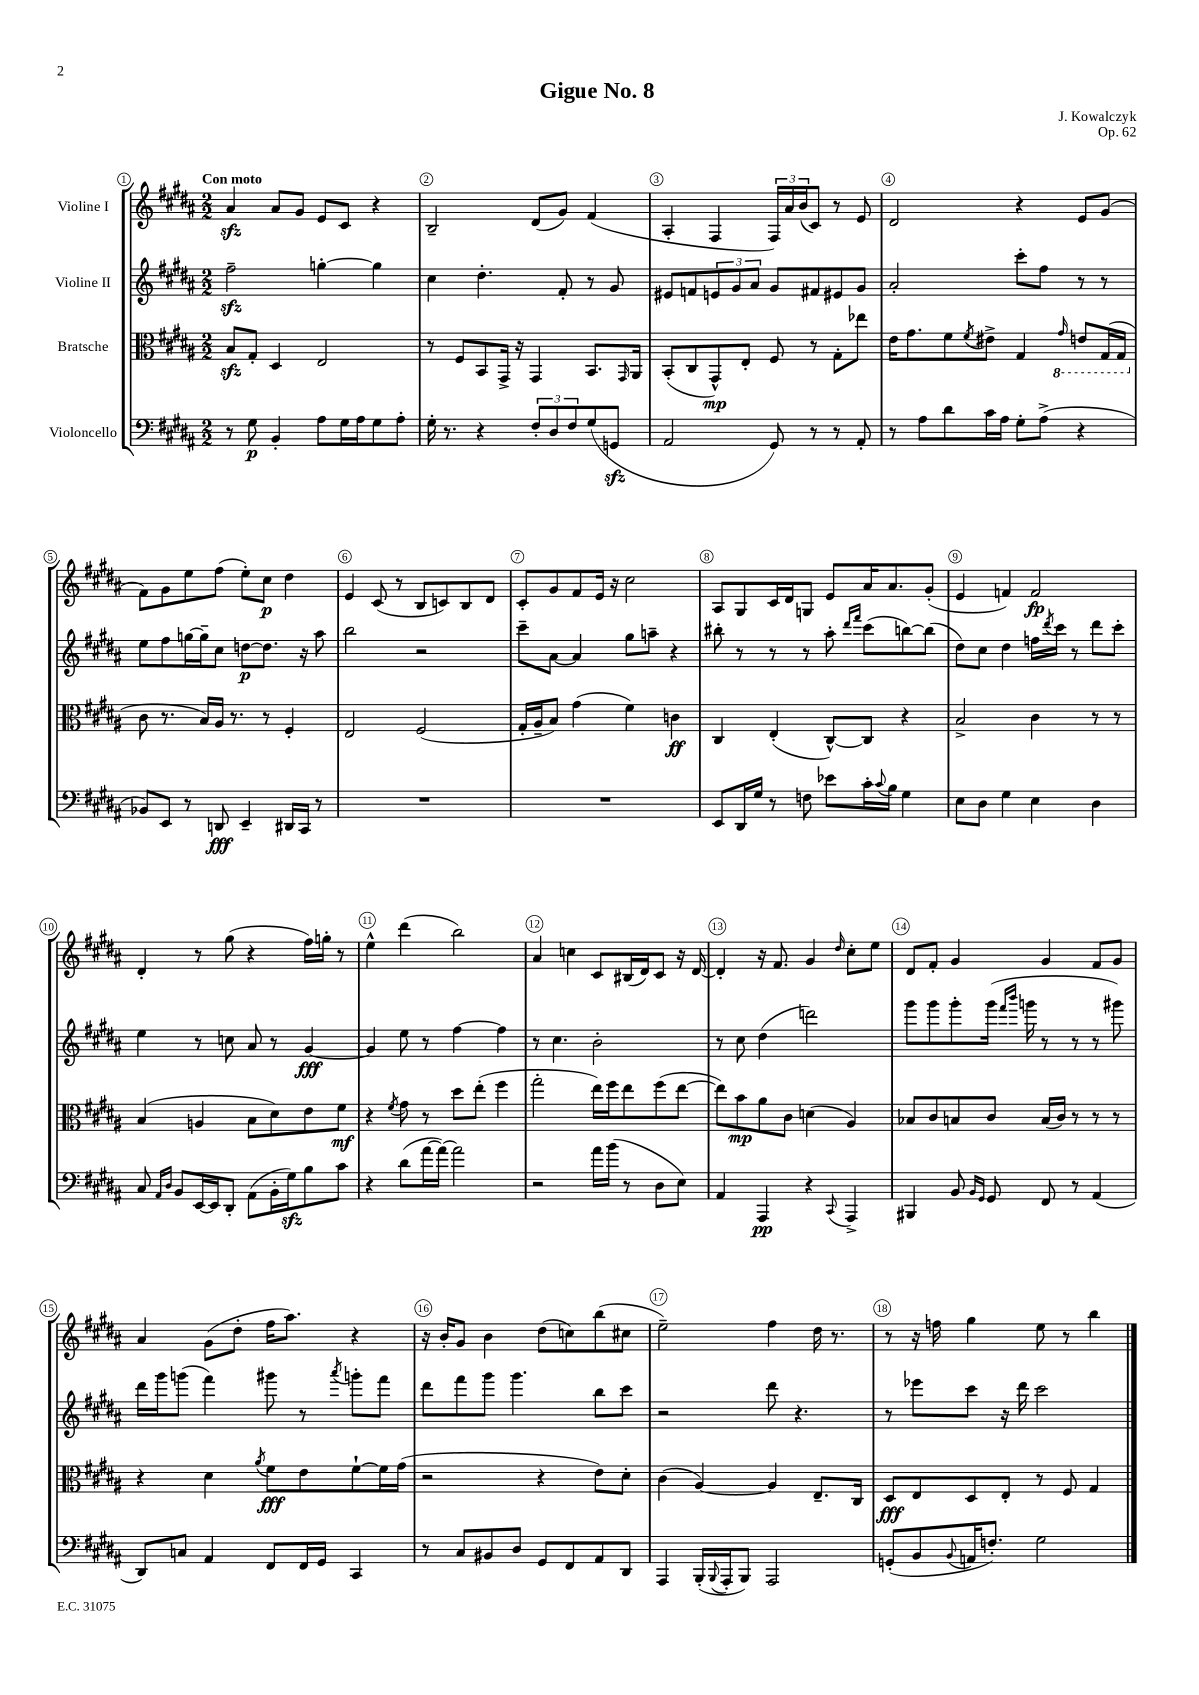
\header { title = "Gigue No. 8" composer = "J. Kowalczyk" opus = "Op. 62" }
<<
\new StaffGroup <<
\new Staff = "s0" \with { instrumentName = "Violine I" } {
    \clef treble \key b \major \numericTimeSignature \time 2/2 \tempo "Con moto"
    ais'4\sfz ais'8 gis'8 e'8 cis'8 r4 |
    b2-- dis'8( gis'8) fis'4( |
    ais4-. fis4 \tuplet 3/2 { fis16) ais'16 b'16( } cis'8) r8 e'8 |
    dis'2 r4 e'8 gis'8( |
    fis'8) gis'8 e''8 fis''8( e''8-.) cis''8\p dis''4 |
    e'4 cis'8( r8 b8 c'8) b8 dis'8 |
    cis'8-. gis'8 fis'8 e'16 r16 cis''2 |
    ais8 gis8 cis'16 dis'16 g8 e'8 ais'16 ais'8. gis'8-.( |
    e'4 f'4) f'2\fp |
    dis'4-. r8 gis''8( r4 fis''16) g''16-. r8 |
    e''4-^ dis'''4( b''2) |
    ais'4 c''4 cis'8 bis16( dis'16) cis'8 r16 dis'16~ |
    dis'4-. r16 fis'8. gis'4 \grace { dis''16 } cis''8-. e''8 |
    dis'8 fis'8-. gis'4 gis'4 fis'8 gis'8 |
    ais'4 gis'8( dis''8-. fis''16 ais''8.) r4 |
    r16 b'16-. gis'8 b'4 dis''8( c''8) b''8( cis''8 |
    e''2--) fis''4 dis''16 r8. |
    r8 r16 f''16 gis''4 e''8 r8 b''4 \bar "|." |
}
\new Staff = "s1" \with { instrumentName = "Violine II" } {
    \clef treble \key b \major \numericTimeSignature \time 2/2
    fis''2--\sfz g''4~-. g''4 |
    cis''4 dis''4.-. fis'8-. r8 gis'8 |
    eis'8 f'8 \tuplet 3/2 { e'8 gis'8 ais'8 } gis'8 fis'8 eis'8 gis'8 |
    ais'2-. cis'''8-. fis''8 r8 r8 |
    e''8 fis''8 g''16~ g''16-- cis''8 d''8~\p d''8. r16 ais''8 |
    b''2 r2 |
    cis'''8-- ais'8~ ais'4 gis''8 a''8-- r4 |
    bis''8-. r8 r8 r8 ais''8-. \grace { dis'''16 fis'''16 } cis'''8( b''8~) b''8( |
    dis''8) cis''8 dis''4 f''16 \acciaccatura { dis'''8 } cis'''16 r8 dis'''8 cis'''8-. |
    e''4 r8 c''8 ais'8 r8 gis'4~\fff |
    gis'4 e''8 r8 fis''4~ fis''4 |
    r8 cis''4. b'2-. |
    r8 cis''8 dis''4( d'''2) |
    gis'''8 gis'''8 gis'''8-. gis'''16( \grace { fis'''16 b'''16 } g'''16 r8 r8 r8 gis'''8) |
    dis'''16 gis'''16 g'''8( fis'''4) gis'''8 r8 \acciaccatura { ais'''8 } g'''8-. fis'''8 |
    dis'''8 fis'''8 gis'''8 gis'''4. b''8 cis'''8 |
    r2 dis'''8 r4. |
    r8 ees'''8 cis'''8 r16 dis'''16 cis'''2 \bar "|." |
}
\new Staff = "s2" \with { instrumentName = "Bratsche" } {
    \clef alto \key b \major \numericTimeSignature \time 2/2
    b8\sfz gis8-. dis4 e2 |
    r8 fis8 b,8 gis,16-> r16 gis,4 b,8. \grace { gis,16 } ais,16 |
    b,8-.( cis8 gis,8-^\mp) e8-. fis8 r8 gis8-. ees''8 |
    e'16 gis'8. fis'8 \acciaccatura { fis'8 } eis'8-> gis4 \ottava #-1 \grace { gis16 } e!8 gis,16( gis,16 \ottava #0 |
    cis'8 r8. b16) ais16 r8. r8 fis4-. |
    e2 fis2( |
    gis16-. ais16-- b8) gis'4( fis'4) c'4\ff |
    cis4 e4-.( cis8~-^) cis8 r4 |
    b2-> cis'4 r8 r8 |
    b4( a4 b8 dis'8) e'8 fis'8\mf |
    r4 \acciaccatura { fis'8 } gis'8 r8 dis''8 e''8-.( fis''4 |
    gis''2-. e''16) fis''16 e''8 fis''8( e''8~ |
    e''8) b'8\mp ais'8 cis'8 d'4( ais4) |
    bes8 cis'8 b8 cis'8 b16( cis'16) r8 r8 r8 |
    r4 dis'4 \acciaccatura { ais'8 } fis'8\fff e'8 fis'8~-! fis'16 gis'16( |
    r2 r4 e'8) dis'8-. |
    cis'4( ais4~) ais4 e8.-- cis16 |
    dis8\fff e8 dis8 e8-. r8 fis8 gis4 \bar "|." |
}
\new Staff = "s3" \with { instrumentName = "Violoncello" } {
    \clef bass \key b \major \numericTimeSignature \time 2/2
    r8 gis8\p b,4-. ais8 gis16 ais16 gis8 ais8-. |
    gis16-. r8. r4 \tuplet 3/2 { fis8-. dis8 fis8 } gis8( g,8\sfz |
    ais,2 gis,8) r8 r8 ais,8-. |
    r8 ais8 dis'8 cis'16 ais16 gis8-. ais8->( r4 |
    bes,8) e,8 r8 d,8\fff e,4-- dis,16 cis,16 r8 |
    R1 |
    R1 |
    e,8 dis,16 gis16 r8 f8 ees'8 cis'16-. \appoggiatura { cis'8 } b16 gis4 |
    e8 dis8 gis4 e4 dis4 |
    cis8 \grace { ais,16 dis16 } b,8 e,16~ e,16 dis,8-. ais,8( b,16-. gis16\sfz) b8 cis'8 |
    r4 dis'8( ais'16~ ais'16~) ais'2 |
    r2 ais'16 b'16( r8 dis8 e8) |
    ais,4 ais,,4\pp r4 \appoggiatura { cis,8 } ais,,4-> |
    bis,,4 b,8 \grace { b,16 gis,16 } gis,8 fis,8 r8 ais,4( |
    dis,8) c8 ais,4 fis,8 fis,16 gis,16 cis,4 |
    r8 cis8 bis,8 dis8 gis,8 fis,8 ais,8 dis,8 |
    ais,,4 b,,16-.( \appoggiatura { b,,8 } ais,,16-. b,,8) ais,,2 |
    g,8-.( b,8 \appoggiatura { b,8 } a,16 f8.-.) gis2 \bar "|." |
}
>>
>>
\layout { \context { \Score \override BarNumber.break-visibility = ##(#f #t #t) barNumberVisibility = #all-bar-numbers-visible \override BarNumber.stencil = #(make-stencil-circler 0.1 0.3 ly:text-interface::print) } }
